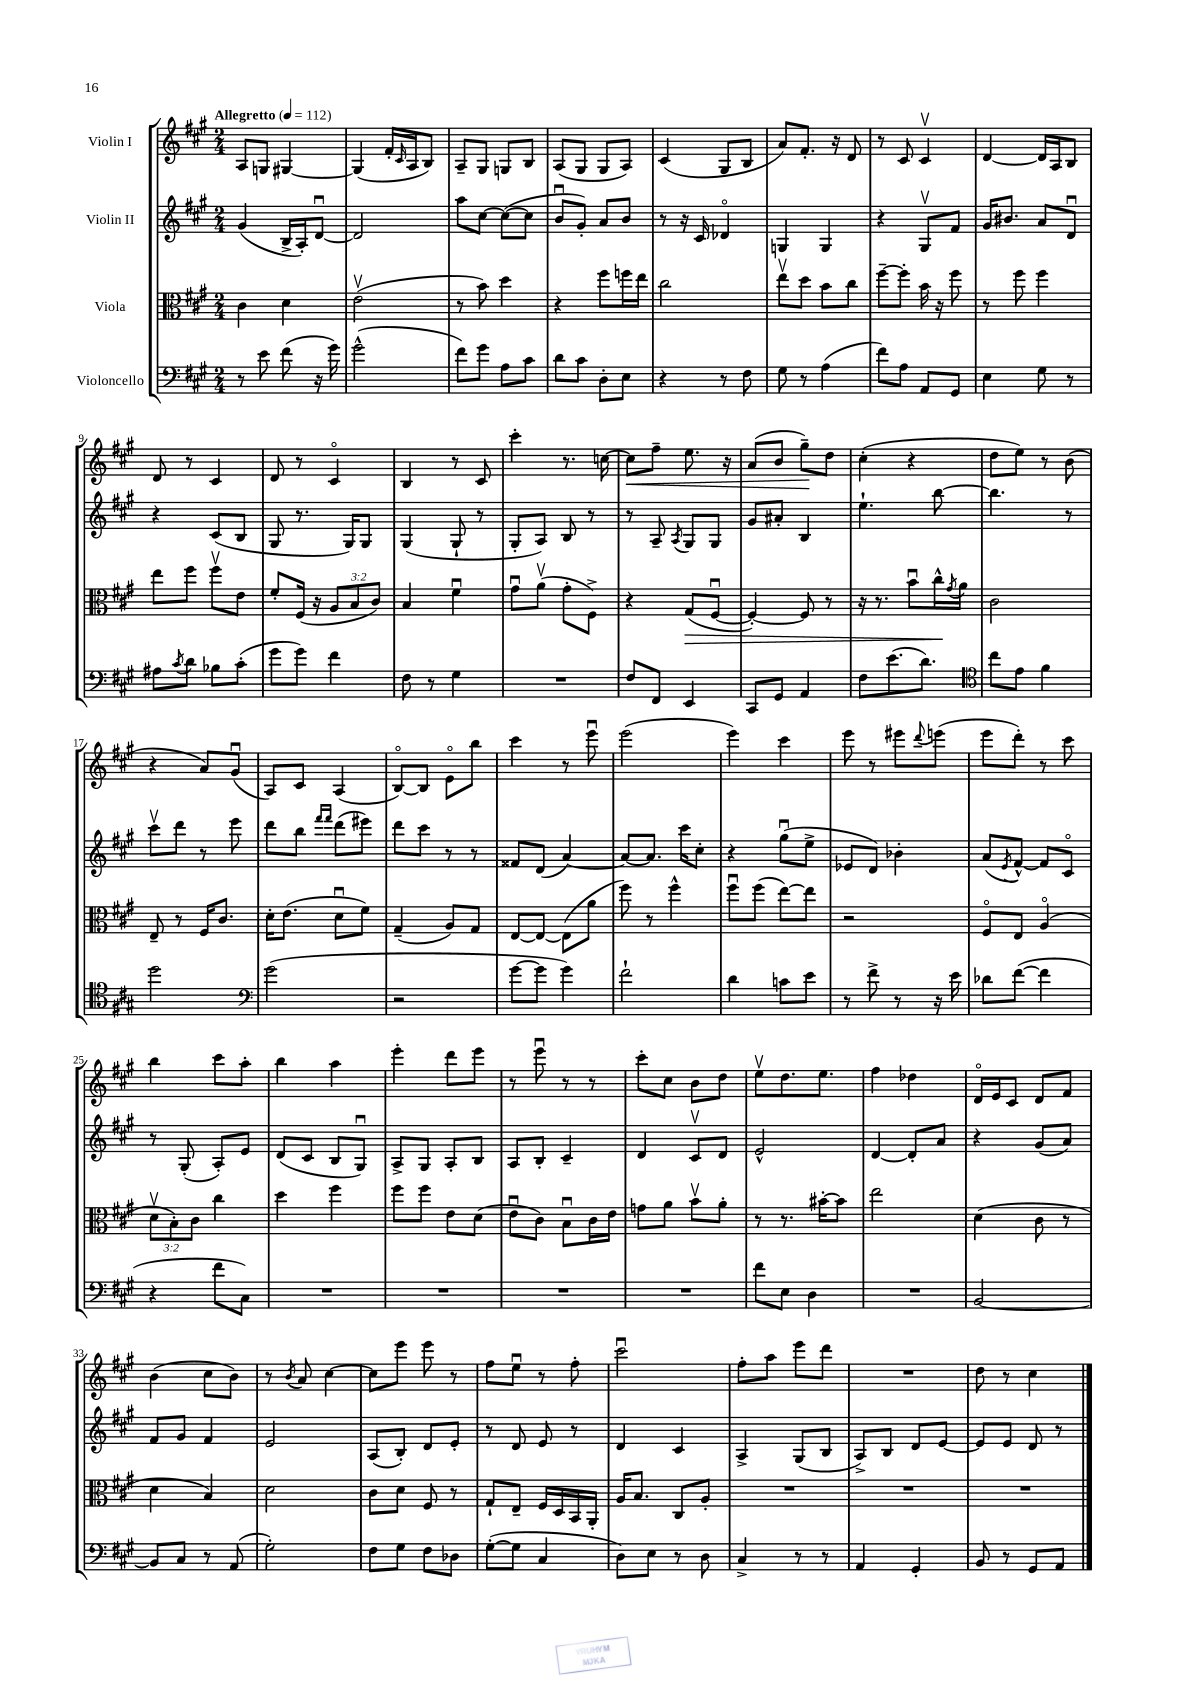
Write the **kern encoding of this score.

**kern	**kern	**kern	**kern
*staff4	*staff3	*staff2	*staff1
*clefF4	*clefC3	*clefG2	*clefG2
*k[f#c#g#]	*k[f#c#g#]	*k[f#c#g#]	*k[f#c#g#]
*M2/4	*M2/4	*M2/4	*M2/4
*MM112	*MM112	*MM112	*MM112
8r	4c#\	(4g#/	8A/L
8e\	.	.	8G/J
(8f#\	4d\	16B^/LL	[4G#/
.	.	16A'/J)	.
16r	.	[8du/J	.
16g#\)	.	.	.
=	=	=	=
(2g#^^\	(2ev\	2d/]	(4G#/]
.	.	.	16f#'/LL
.	.	.	16qqc#/
.	.	.	16A/J
.	.	.	8B/J)
=	=	=	=
8f#\L)	8r	8aa\L	8A~/L
8g#\J	8b\)	[8cc#\J	8G#/J
8A\L	4dd\	(8cc#\_L	8G/L
8c#\J	.	8cc#\]J	8B/J
=	=	=	=
8d\L	4r	8bu/L	(8A/L
8c#\J	.	8g#'/J)	8G#/J
8D'\L	8ff#\L	8a/L	8G#/L
8E\J	16ff\L	8b/J	8A/J)
.	16ee\JJ	.	.
=	=	=	=
4r	2cc#\	8r	(4c#/
.	.	16r	.
.	.	16c#/	.
8r	.	4d-o/	8G#/L
8F#\	.	.	8B/J
=	=	=	=
8G#\	8eev\L	4G/	8a/L)
8r	8dd\J	.	8.f#'/J
(4A\	8b\L	4G/	.
.	.	.	16r
.	8cc#\J	.	8d/
=	=	=	=
8f#\L)	[8ff#~\L	4r	8r
8A\J	8ff#'\]J	.	8c#/
8AA/L	16b\	8G#v/L	4c#v/
.	16r	.	.
8GG#/J	8ff#\	8f#/J	.
=	=	=	=
4E\	8r	16g#/LK	[4d/
.	.	8.b#/J	.
.	8ff#\	.	.
8G#\	4ff#\	8a/L	16d/]LL
.	.	.	16A/J
8r	.	8du/J	8B/J
=	=	=	=
8A#\L	8ee\L	4r	8d/
8qc#/	.	.	.
8d\J	8ff#\J	.	8r
8B-\L	8ff#v\L	(8c#/L	4c#/
(8c#'\J	8e\J	8B/J	.
=	=	=	=
8g#\L	8f#'/L	8G#/	8d/
8g#\J)	(16F#/Jk	8.r	8r
.	16r	.	.
4f#\	12A/L	.	4c#o/
.	.	16G#/LK)	.
.	12B/	.	.
.	.	8G#/J	.
.	12c#/J)	.	.
=	=	=	=
8F#\	4B/	(4G#/	4B/
8r	.	.	.
4G#\	4f#u\	8G#`/	8r
.	.	8r	8c#/
=	=	=	=
2r	8g#u\L	8G#'/L	4ccc#'\
.	(8av\J	8A/J)	.
.	8g#'\L	8B/	8.r
.	8F#^\J)	8r	.
.	.	.	[16cc\
=	=	=	=
8F#/L	4r	8r	8cc\]L
8FF#/J	.	8A~/	8ff#~\J
.	.	8qA/	.
4EE/	(8G#/L	8G#/L	8.ee\
.	[8F#u/J	8G#/J	.
.	.	.	16r
=	=	=	=
8CC#/L	4F#'/_)	8g#/L	(8a/L
8GG#/J	.	8a#'/J	8b/J
4AA/	8F#/]	4B/	8gg#~\L)
.	8r	.	8dd\J
=	=	=	=
8F#\L	16r	4.ee`\	(4cc#'\
.	8.r	.	.
(8.e\	.	.	.
.	8bu\L	.	4r
8.d\J)	.	.	.
.	16cc#^^\L	[8bb\	.
.	8qg#/	.	.
.	16a\JJ	.	.
=	=	=	=
*clefC4	*	*	*
8cc#\L	2c#\	4.bb\]	8dd\L
8e\J	.	.	8ee\J)
4f#\	.	.	8r
.	.	8r	(8b\
=	=	=	=
2dd\	8E~/	8ccc#v\L	4r
.	8r	8ddd\J	.
.	16F#/LK	8r	8a/L)
.	8.c#/J	.	.
.	.	8eee\	(8g#u/J
=	=	=	=
*clefF4	*	*	*
(2g#\	16d'\LK	8ddd\L	8A/L)
.	(8.e\J	.	.
.	.	8bb\J	8c#/J
.	.	16qqfff#/LL	.
.	.	16qqfff#/JJ	.
.	8du\L	(8ddd\L	(4A/
.	8f#\J)	8eee#\J)	.
=	=	=	=
2r	(4G#~/	8ddd\L	[8Bo/L)
.	.	8ccc#\J	8B/]J
.	8A/L)	8r	8eo\L
.	8G#/J	8r	8bb\J
=	=	=	=
[8g#\L	[8E/L	8f##/L	4ccc#\
8g#\]J	8E/_J	(8d/J	.
4g#\)	(8E\]L	[4a/)	8r
.	8a\J	.	8eeeu\
=	=	=	=
2f#`\	8ff#\)	8a/_L	(2eee\
.	8r	8.a/]J	.
.	4ff#^^\	.	.
.	.	16ccc#\LK	.
.	.	8cc#'\J	.
=	=	=	=
4d\	8ff#u\L	4r	4eee\)
.	(8ff#\J	.	.
8c\L	[8ee\L)	(8gg#u\L	4ccc#\
8e\J	8ee\]J	8ee^\J	.
=	=	=	=
8r	2r	8e-/L	8eee\
8f#^\	.	8d/J)	8r
8r	.	4b-'\	8eee#\L
.	.	.	8qqddd/
16r	.	.	(8eee\J
16e\	.	.	.
=	=	=	=
8d-\L	8F#o/L	(8a/L	8eee\L
.	.	8qe/	.
([8f#\J	8E/J	[8f#^^/J)	8ddd'\J)
4f#\]	(4Ao/	8f#/]L	8r
.	.	8c#o/J	8ccc#\
=	=	=	=
4r	12dv\L	8r	4bb\
.	12B'\)	.	.
.	.	(8G#'/	.
.	12c#\J	.	.
8f#\L	4cc#\	8A'/L)	8ccc#\L
8C#\J)	.	8e/J	8aa'\J
=	=	=	=
2r	4dd\	(8d/L	4bb\
.	.	8c#/J	.
.	4ff#\	8B/L	4aa\
.	.	8G#u/J)	.
=	=	=	=
2r	8ff#\L	8A^/L	4eee'\
.	8ff#\J	8G#/J	.
.	8e\L	8A'/L	8ddd\L
.	(8d\J	8B/J	8eee\J
=	=	=	=
2r	8eu\L	8A/L	8r
.	8c#\J)	8B'/J	8eeeu\
.	8Bu\L	4c#~/	8r
.	16c#\L	.	8r
.	16e\JJ	.	.
=	=	=	=
2r	8g\L	4d/	8ccc#'\L
.	8a\J	.	8cc#\J
.	8bv\L	8c#v/L	8b\L
.	8a'\J	8d/J	8dd\J
=	=	=	=
8f#\L	8r	2e^^/	8eev\L
8E\J	8.r	.	8.dd\
4D\	.	.	.
.	[16b#'\LK	.	8.ee\J
.	8b#\]J	.	.
=	=	=	=
2r	2ee\	[4d/	4ff#\
.	.	8d'/]L	4dd-\
.	.	8a/J	.
=	=	=	=
[2BB/	(4d\	4r	16do/LL
.	.	.	16e/J
.	.	.	8c#/J
.	8c#\	(8g#/L	8d/L
.	8r	8a/J)	8f#/J
=	=	=	=
8BB/]L	4d\	8f#/L	(4b\
8C#/J	.	8g#/J	.
8r	4B/)	4f#/	8cc#\L
(8AA/	.	.	8b\J)
=	=	=	=
2G#'\)	2d\	2e/	8r
.	.	.	8qb/
.	.	.	8a/
.	.	.	[4cc#\
=	=	=	=
8F#\L	8c#\L	(8A/L	8cc#\]L
8G#\J	8d\J	8B'/J)	8eee\J
8F#\L	8F#/	8d/L	8eee\
8D-\J	8r	8e'/J	8r
=	=	=	=
([8G#'\L	8G#`/L	8r	8ff#\L
8G#\]J	8E~/J	8d/	8eeu\J
4C#/	16F#/LL	8e/	8r
.	16D/	.	.
.	16BB/	8r	8ff#'\
.	16AA'/JJ	.	.
=	=	=	=
8D\L)	16A/LK	4d/	2ccc#u\
.	8.B/J	.	.
8E\J	.	.	.
8r	8C#/L	4c#/	.
8D\	8A'/J	.	.
=	=	=	=
4C#^/	2r	4A^/	8ff#'\L
.	.	.	8aa\J
8r	.	(8G#/L	8eee\L
8r	.	8B/J	8ddd\J
=	=	=	=
4AA/	2r	8A^/L)	2r
.	.	8B/J	.
4GG#'/	.	8d/L	.
.	.	[8e/J	.
=	=	=	=
8BB/	2r	8e/]L	8dd\
8r	.	8e/J	8r
8GG#/L	.	8d/	4cc#\
8AA/J	.	8r	.
==	==	==	==
*-	*-	*-	*-
